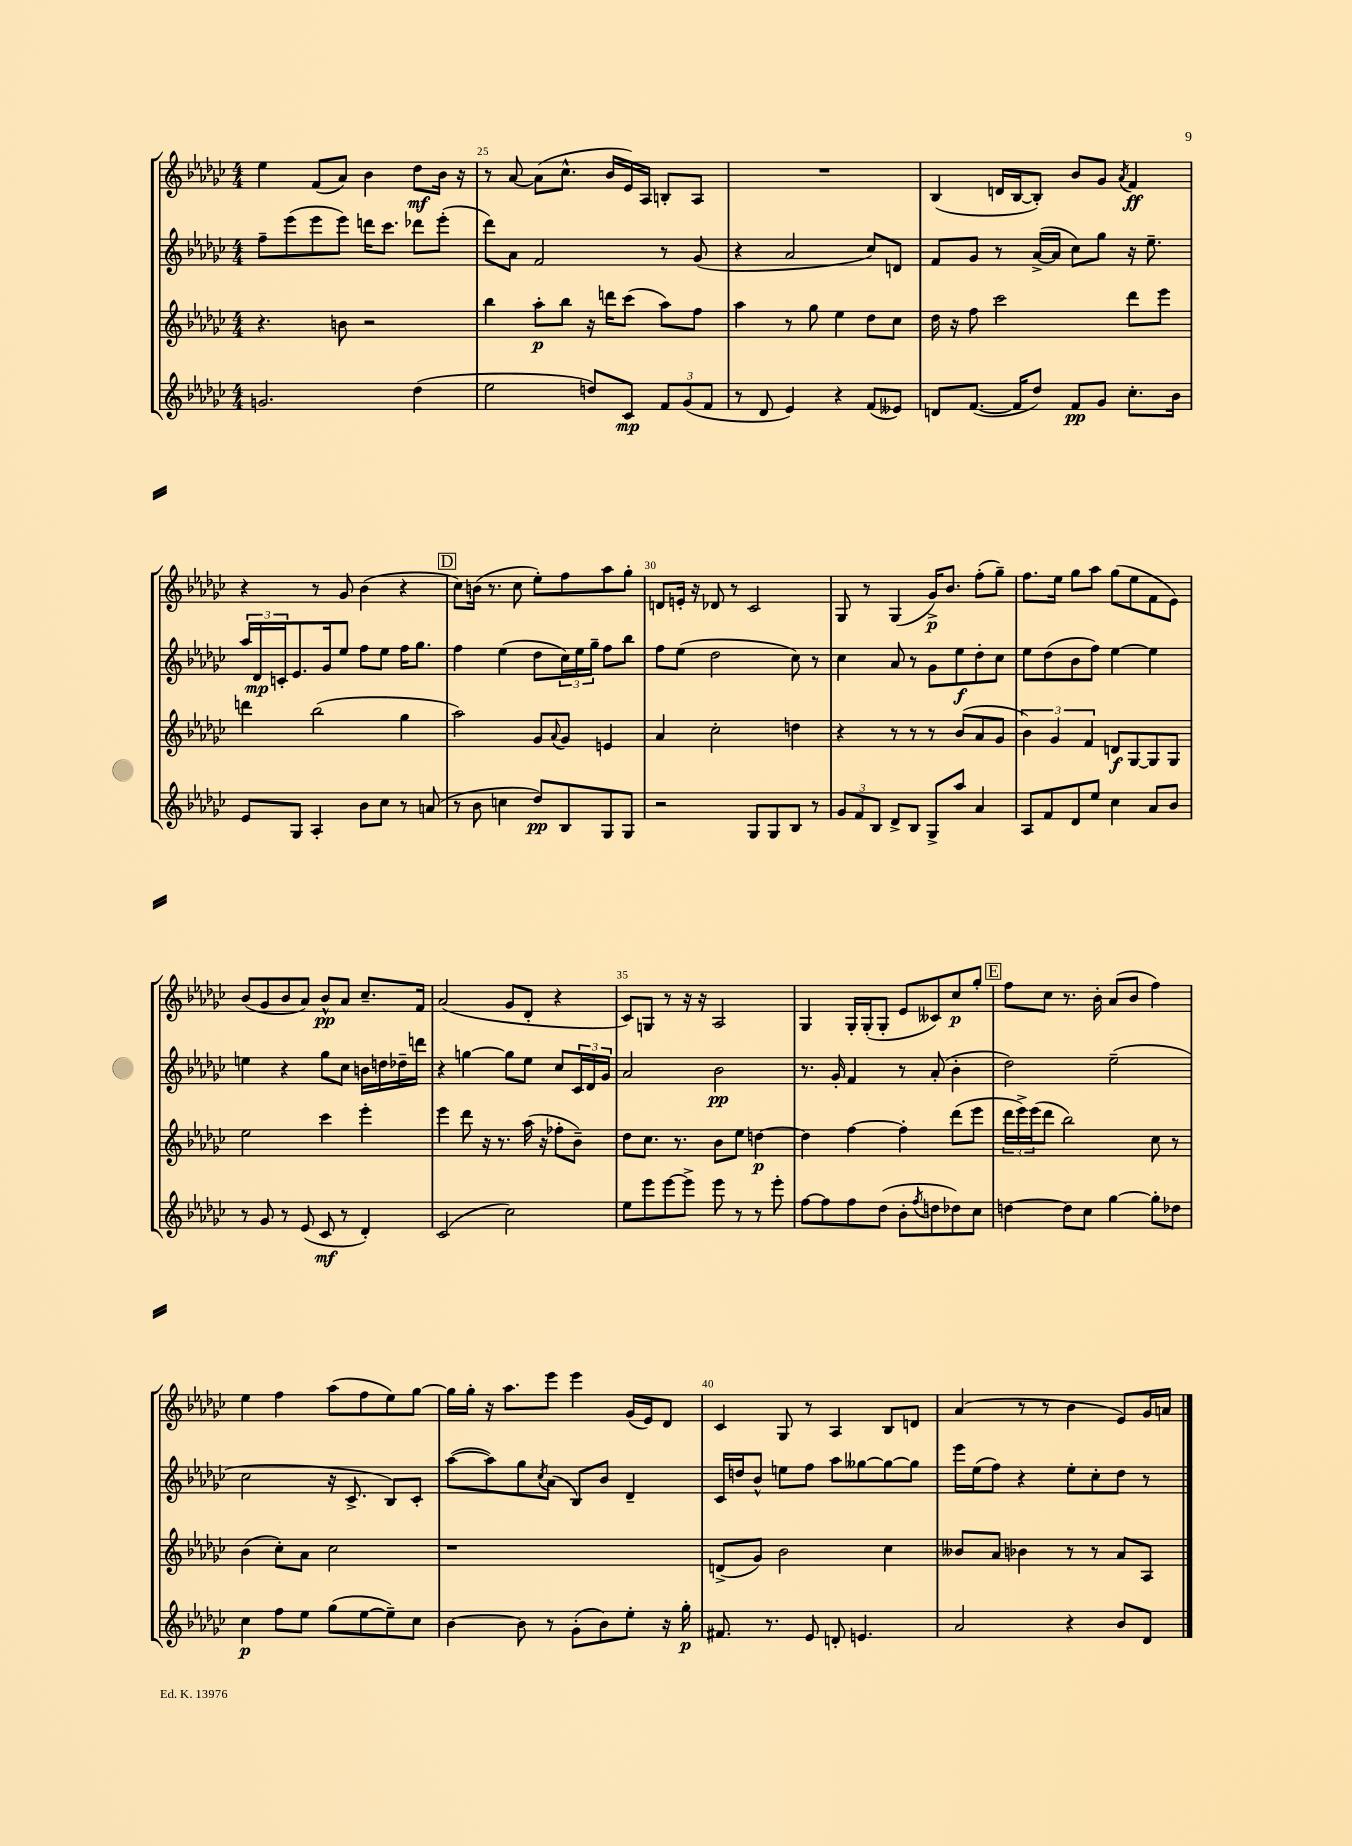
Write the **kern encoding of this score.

**kern	**dynam	**kern	**dynam	**kern	**dynam	**kern	**dynam
*part4	*part4	*part3	*part3	*part2	*part2	*part1	*part1
*staff4	*staff4	*staff3	*staff3	*staff2	*staff2	*staff1	*staff1
*clefG2	*	*clefG2	*	*clefG2	*	*clefG2	*
*k[b-e-a-d-g-c-]	*	*k[b-e-a-d-g-c-]	*	*k[b-e-a-d-g-c-]	*	*k[b-e-a-d-g-c-]	*
*M4/4	*	*M4/4	*	*M4/4	*	*M4/4	*
=24	=24	=24	=24	=24	=24	=24	=24
2.gn/	.	4.r	.	8ff~\L	.	4ee-\	.
.	.	.	.	(8eee-\	.	.	.
.	.	.	.	8eee-\	.	(8f/L	.
.	.	8bn\	.	8eee-\J)	.	8a-/J)	.
.	.	2r	.	16dddn\KL	.	4b-\	.
.	.	.	.	8.ccc-\J	.	.	.
(4dd-\	.	.	.	8ddd-X\L	.	8dd-\L	mf
.	.	.	.	(8eee-'\J	.	16b-\Jk	.
.	.	.	.	.	.	16r	.
=25	=25	=25	=25	=25	=25	=25	=25
2ee-\	.	4bb-\	.	8ddd-\L)	.	8r	.
.	.	.	.	8a-\J	.	[8a-/	.
.	.	8aa-'\L	p	2f/	.	(8a-\L]	.
.	.	8bb-\J	.	.	.	8.cc-^^\J	.
8ddn/L)	.	16r	.	.	.	.	.
.	.	16dddn\KL	.	.	.	16b-/LL	.
8c-/J	mp	(8ccc-\J	.	.	.	16e-/)	.
.	.	.	.	.	.	16A-/JJ	.
12f/L	.	8aa-\L)	.	8r	.	8Bn'/L	.
(12g-/	.	.	.	.	.	.	.
.	.	8ff\J	.	(8g-/	.	8A-/J	.
12f/J	.	.	.	.	.	.	.
=26	=26	=26	=26	=26	=26	=26	=26
8r	.	4aa-\	.	4r	.	1r	.
8d-/	.	.	.	.	.	.	.
4e-/)	.	8r	.	2a-/	.	.	.
.	.	8gg-\	.	.	.	.	.
4r	.	4ee-\	.	.	.	.	.
(8f/L	.	8dd-\L	.	8cc-/L)	.	.	.
8e--X/J)	.	8cc-\J	.	8dn/J	.	.	.
=27	=27	=27	=27	=27	=27	=27	=27
8dn/L	.	16dd-\	.	8f/L	.	(4B-/	.
.	.	16r	.	.	.	.	.
([8.f/J	.	8ff\	.	8g-/J	.	.	.
.	.	2ccc-\	.	8r	.	16dn/LL	.
16f/KL]	.	.	.	.	.	[16B-/J	.
8dd-/J)	.	.	.	([16a-^/LL	.	8B-'/J])	.
.	.	.	.	16a-/JJ]	.	.	.
8f/L	pp	.	.	8cc-\L)	.	8b-/L	.
8g-/J	.	.	.	8gg-\J	.	8g-/J	.
.	.	.	.	.	.	8qa-/	.
8.cc-'\L	.	8ddd-\L	.	16r	.	4f/	ff
.	.	.	.	8.ee-~\	.	.	.
.	.	8eee-\J	.	.	.	.	.
16b-\Jk	.	.	.	.	.	.	.
!!LO:LB:g=z
=28	=28	=28	=28	=28	=28	=28	=28
8e-/L	.	4dddn\	.	24aa-/LL	.	4r	.
.	.	.	.	24d-/	mp	.	.
.	.	.	.	24cn'/J	.	.	.
8G-/J	.	.	.	8.e-/	.	.	.
4A-'/	.	(2bb-\	.	.	.	8r	.
.	.	.	.	16g-/k	.	.	.
.	.	.	.	8ee-/J	.	8g-/	.
8b-\L	.	.	.	8ff\L	.	(4b-\	.
8cc-\J	.	.	.	8ee-\J	.	.	.
8r	.	4gg-\	.	16ff\KL	.	4r	.
.	.	.	.	8.gg-\J	.	.	.
(8an/	.	.	.	.	.	.	.
!!LO:REH:place=s1:t=D
=29	=29	=29	=29	=29	=29	=29	=29
8r	.	2aa-\)	.	4ff\	.	8cc-\L)	.
8b-\	.	.	.	.	.	(16bn\Jk	.
.	.	.	.	.	.	8.r	.
4ccn\	.	.	.	(4ee-\	.	.	.
.	.	.	.	.	.	8cc-\	.
8dd-/L)	pp	8g-/L	.	8dd-\L	.	8ee-'\L)	.
.	.	8qqa-/	.	.	.	.	.
8B-/	.	8g-/J	.	24cc-\L)	.	8ff\	.
.	.	.	.	24ee-\	.	.	.
.	.	.	.	24gg-~\JJ	.	.	.
8G-/	.	4en/	.	8ff\L	.	8aa-\	.
8G-/J	.	.	.	8bb-\J	.	8gg-'\J	.
=30	=30	=30	=30	=30	=30	=30	=30
2r	.	4a-/	.	8ff\L	.	8dn/L	.
.	.	.	.	(8ee-\J	.	16en'/Jk	.
.	.	.	.	.	.	16r	.
.	.	2cc-'\	.	2dd-\	.	8d-X/	.
.	.	.	.	.	.	8r	.
8G-/L	.	.	.	.	.	2c-/	.
8G-/	.	.	.	.	.	.	.
8B-/J	.	4ddn\	.	8cc-\)	.	.	.
8r	.	.	.	8r	.	.	.
=31	=31	=31	=31	=31	=31	=31	=31
12g-/L	.	4r	.	4cc-\	.	8G-/	.
12f/	.	.	.	.	.	.	.
.	.	.	.	.	.	8r	.
12B-/J	.	.	.	.	.	.	.
8d-^/L	.	8r	.	8a-/	.	(4G-/	.
8B-/J	.	8r	.	8r	.	.	.
8G-^/L	.	8r	.	8g-\L	.	16g-^/KL)	p
.	.	.	.	.	.	8.b-/J	.
8aa-/J	.	(8b-/L	.	8ee-\	f	.	.
4a-/	.	8a-/	.	8dd-'\	.	(8ff'\L	.
.	.	8g-/J	.	8cc-\J	.	8gg-~\J)	.
=32	=32	=32	=32	=32	=32	=32	=32
8A-/L	.	6b-\)	.	8ee-\L	.	8.ff\L	.
8f/	.	.	.	(8dd-\	.	.	.
.	.	6g-/	.	.	.	.	.
.	.	.	.	.	.	16ee-\Jk	.
8d-/	.	.	.	8b-\	.	8gg-\L	.
.	.	6f/	.	.	.	.	.
8ee-/J	.	.	.	8ff\J)	.	8aa-\J	.
4cc-\	.	8dn/L	f	[4ee-\	.	(8gg-\L	.
.	.	[8G-/	.	.	.	8ee-\	.
8a-/L	.	8G-/]	.	4ee-\]	.	8f\	.
8b-/J	.	8G-/J	.	.	.	8e-\J)	.
!!LO:LB:g=z
=33	=33	=33	=33	=33	=33	=33	=33
8r	.	2ee-\	.	4een\	.	(8b-/L	.
8g-/	.	.	.	.	.	8g-/	.
8r	.	.	.	4r	.	8b-/	.
(8e-/	.	.	.	.	.	8a-/J)	.
8c-/	mf	4ccc-\	.	8gg-\L	.	8b-^^/L	pp
8r	.	.	.	8cc-\J	.	8a-/J	.
4d-'/)	.	4eee-'\	.	16bn\LL	.	8.cc-~/L	.
.	.	.	.	16ddn\	.	.	.
.	.	.	.	16dd-X~\	.	.	.
.	.	.	.	16dddn\JJ	.	16f/Jk	.
=34	=34	=34	=34	=34	=34	=34	=34
(2c-/	.	4eee-\	.	4r	.	(2a-/	.
.	.	8ddd-\	.	[4ggn\	.	.	.
.	.	16r	.	.	.	.	.
.	.	8.r	.	.	.	.	.
2cc-\)	.	.	.	8gg\L]	.	8g-/L	.
.	.	(16aa-\	.	8ee-\J	.	8d-'/J	.
.	.	16r	.	.	.	.	.
.	.	8ff-X'\L	.	8cc-/L	.	4r	.
.	.	8b-~\J)	.	24c-/L	.	.	.
.	.	.	.	24d-/	.	.	.
.	.	.	.	24g-/JJ	.	.	.
=35	=35	=35	=35	=35	=35	=35	=35
8ee-\L	.	8dd-\L	.	2a-/	.	8c-/L)	.
8eee-\	.	8.cc-\J	.	.	.	8Gn/J	.
[8eee-\	.	.	.	.	.	8r	.
.	.	8.r	.	.	.	.	.
8eee-^\J]	.	.	.	.	.	16r	.
.	.	.	.	.	.	16r	.
8eee-\	.	8b-\L	.	2b-\	pp	2A-/	.
8r	.	8ee-\J	.	.	.	.	.
8r	.	[4ddn\	p	.	.	.	.
8eee-'\	.	.	.	.	.	.	.
=36	=36	=36	=36	=36	=36	=36	=36
[8ff\L	.	4dd\]	.	8.r	.	4G-/	.
8ff\]	.	.	.	.	.	.	.
.	.	.	.	16g-'/	.	.	.
8ff\	.	[4ff\	.	4f/	.	16G-'/LL	.
.	.	.	.	.	.	(16G-'/J	.
(8dd-\J	.	.	.	.	.	8G-'/J	.
8b-'\L	.	4ff'\]	.	8r	.	8e-/L	.
8qff/	.	.	.	.	.	.	.
8ddn\	.	.	.	(8a-'/	.	8c--X/)	.
8dd-X\)	.	(8ddd-\L	.	4b-'\	.	8cc-/	p
8cc-\J	.	8eee-\J	.	.	.	8gg-'/J	.
!!LO:REH:place=s1:t=E
=37	=37	=37	=37	=37	=37	=37	=37
[4ddn\	.	24ddd-\LL	.	2dd-\)	.	8ff\L	.
.	.	24eee-^\)	.	.	.	.	.
.	.	(24eee-\J	.	.	.	.	.
.	.	8ddd-\J	.	.	.	8cc-\J	.
8dd\L]	.	2bb-\)	.	.	.	8.r	.
8cc-\J	.	.	.	.	.	.	.
.	.	.	.	.	.	16b-'\	.
[4gg-\	.	.	.	(2ee-~\	.	(8a-/L	.
.	.	.	.	.	.	8b-/J	.
8gg-'\L]	.	8cc-\	.	.	.	4ff\)	.
8dd-X\J	.	8r	.	.	.	.	.
!!LO:LB:g=z
=38	=38	=38	=38	=38	=38	=38	=38
4cc-\	p	(4b-\	.	2cc-\	.	4ee-\	.
8ff\L	.	8cc-'\L)	.	.	.	4ff\	.
8ee-\J	.	8a-\J	.	.	.	.	.
(8gg-\L	.	2cc-\	.	16r	.	(8aa-\L	.
.	.	.	.	8.c-^/	.	.	.
[8ee-\	.	.	.	.	.	8ff\	.
8ee-~\])	.	.	.	8B-/L)	.	8ee-\)	.
8cc-\J	.	.	.	8c-'/J	.	[8gg-\J	.
=39	=39	=39	=39	=39	=39	=39	=39
[4b-\	.	1r	.	([8aa-\L	.	16gg-\LL]	.
.	.	.	.	.	.	16gg-'\JJ	.
.	.	.	.	8aa-\])	.	16r	.
.	.	.	.	.	.	8.aa-\L	.
8b-\]	.	.	.	8gg-\	.	.	.
.	.	.	.	8qcc-/	.	.	.
8r	.	.	.	(8a-\J	.	8eee-\J	.
(8g-'\L	.	.	.	8B-/L)	.	4eee-\	.
8b-\)	.	.	.	8b-/J	.	.	.
8ee-'\J	.	.	.	4d-~/	.	(16g-/LL	.
.	.	.	.	.	.	16e-/J)	.
16r	.	.	.	.	.	8d-/J	.
16gg-'\	p	.	.	.	.	.	.
=40	=40	=40	=40	=40	=40	=40	=40
8.f#X/	.	(8dn^/L	.	16c-/LL	.	4c-/	.
.	.	.	.	16ddn/J	.	.	.
.	.	8g-/J)	.	8b-^^/J	.	.	.
8.r	.	.	.	.	.	.	.
.	.	2b-\	.	8een\L	.	8G-/	.
8e-/	.	.	.	8ff\J	.	8r	.
8dn'/	.	.	.	8aa-\L	.	4A-/	.
4.en/	.	.	.	[8gg--X\	.	.	.
.	.	4cc-\	.	8gg--\_	.	8B-/L	.
.	.	.	.	8gg--\J]	.	8dn/J	.
=41	=41	=41	=41	=41	=41	=41	=41
2a-/	.	8b--X/L	.	16eee-\LL	.	(4a-/	.
.	.	.	.	(16ee-\J	.	.	.
.	.	8a-/J	.	8ff\J)	.	.	.
.	.	4b-X\	.	4r	.	8r	.
.	.	.	.	.	.	8r	.
4r	.	8r	.	8ee-'\L	.	4b-\	.
.	.	8r	.	8cc-'\	.	.	.
8b-/L	.	8a-/L	.	8dd-\J	.	8e-/L)	.
8d-/J	.	8A-/J	.	8r	.	16g-/L	.
.	.	.	.	.	.	16an/JJ	.
==	==	==	==	==	==	==	==
*-	*-	*-	*-	*-	*-	*-	*-
